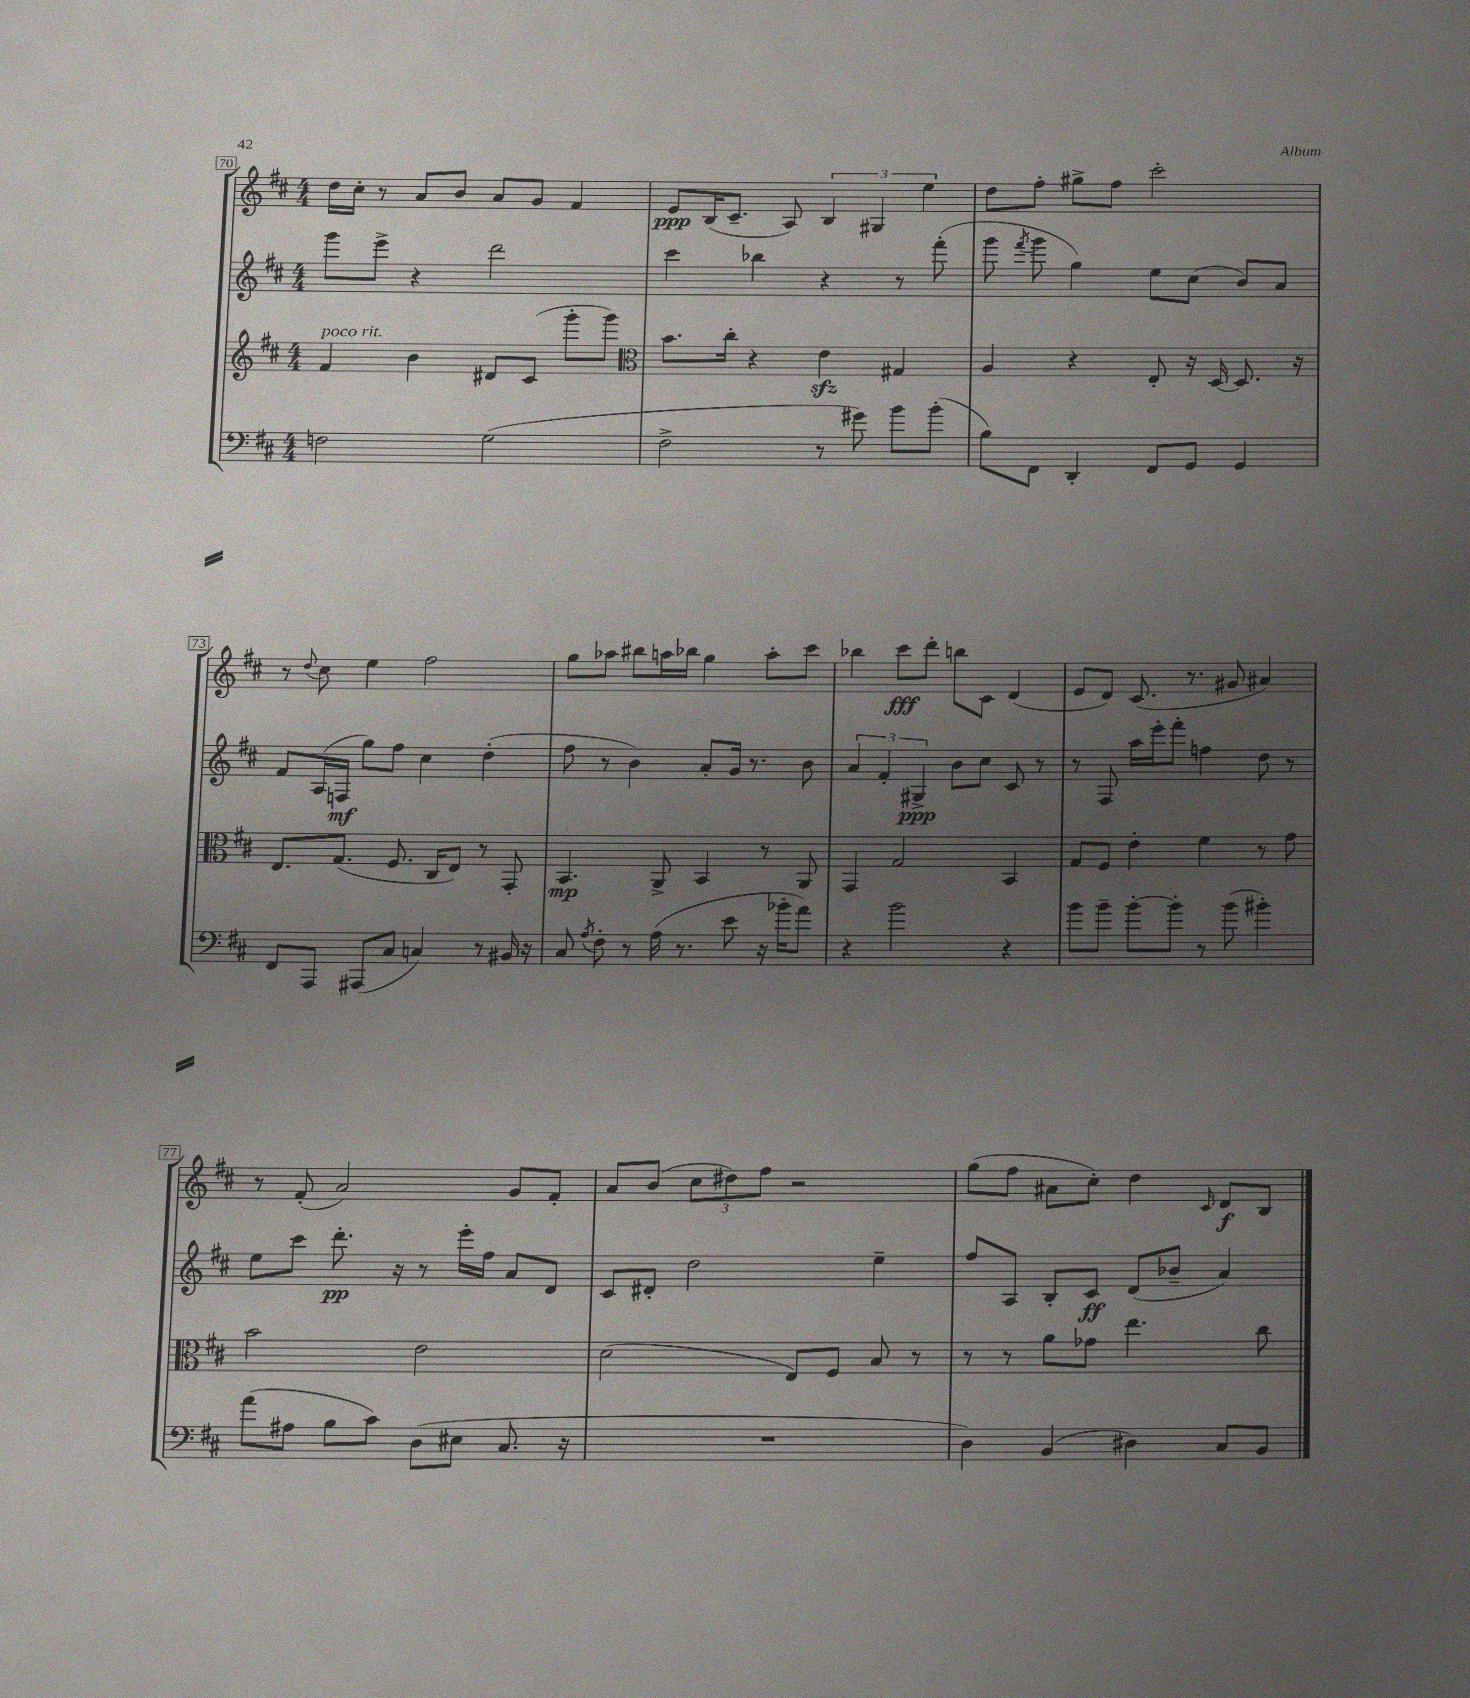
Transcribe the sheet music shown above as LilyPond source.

<<
\new StaffGroup <<
\new Staff = "s0" {
    \clef treble \key d \major \numericTimeSignature \time 4/4
    \autoBeamOff d''16[ cis''16]-. r8 a'8[ b'8] a'8[ g'8] fis'4 |
    e'8[\ppp b16( cis'8.]-- a8) \tuplet 3/2 { b4 gis4 e''4 } |
    d''8[ fis''8]-. gis''8[-> fis''8] cis'''2-. |
    r8 \appoggiatura { d''8 } cis''8 e''4 fis''2 |
    g''8[ aes''8] bis''8[ a''16 bes''16] g''4 a''8[-. cis'''8] |
    bes''4 cis'''8[\fff d'''8]-. b''8[ cis'8] d'4( |
    e'8[ d'8]) cis'8.( r8. gis'8 ais'4) |
    r8 fis'8-.( a'2) g'8[ fis'8]-. |
    a'8[ b'8]( \tuplet 3/2 { cis''8[ dis''8) fis''8] } r2 |
    g''8[( fis''8] ais'8[ cis''8]-.) d''4 \grace { cis'16 } d'8[\f b8] \bar "|." |
}
\new Staff = "s1" {
    \clef treble \key d \major \numericTimeSignature \time 4/4
    \autoBeamOff g'''8[ e'''8]-> r4 d'''2 |
    cis'''4 bes''4 r4 r8 fis'''8-.( |
    g'''8 \acciaccatura { fis'''8 } g'''8 g''4) e''8[ cis''8]( b'8[) a'8] |
    fis'8[ a16( f16]\mf g''8[) fis''8] cis''4 d''4-.( |
    fis''8 r8 b'4) a'8[-. g'16] r8. b'8 |
    \tuplet 3/2 { a'4 fis'4-. gis4->\ppp } b'8[ cis''8] cis'8 r8 |
    r8 fis8 a''16[ e'''16-. fis'''8]-. f''4 d''8 r8 |
    e''8[ cis'''8] d'''8.-.\pp r16 r8 e'''16[-. fis''16] a'8[ d'8] |
    cis'8[ dis'8]-. d''2 e''4-- |
    fis''8[ a8] b8[-. cis'8]\ff d'8[( bes'8]-- a'4) \bar "|." |
}
\new Staff = "s2" {
    \clef treble \key d \major \numericTimeSignature \time 4/4
    \autoBeamOff fis'4^\markup { \italic "poco rit." } b'4 dis'8[ cis'8]( g'''8[-. g'''8]) |
    \clef alto b'8.[ cis''16]-. r4 e'4\sfz gis4 |
    a4 r4 e8-. r16 d16~ d8. r16 |
    e8.[ g8.]( fis8. cis16[ e8]) r8 g,8-. |
    b,4.\mp a,8-> b,4 r8 a,8 |
    g,4 g2 b,4 |
    g8[ fis8] e'4-. fis'4 r8 g'8 |
    b'2 e'2 |
    d'2( e8[) fis8] b8 r8 |
    r8 r8 a'8[ ges'8] e''4. cis''8 \bar "|." |
}
\new Staff = "s3" {
    \clef bass \key d \major \numericTimeSignature \time 4/4
    \autoBeamOff f2 g2( |
    fis2-> r8 gis'8) b'8[ b'8]-.( |
    b8[) fis,8] d,4-. fis,8[ g,8] g,4 |
    fis,8[ a,,8] ais,,8[( cis8] c4) r8 bis,16 r16 |
    cis8 \acciaccatura { a8 } fis8-. r8 a16( r8. e'8 r16 bes'16[-. a'8]) |
    r4 b'2 r4 |
    b'8[ b'8]-- b'8[~-. b'8]-. r8 b'8( bis'4-.) |
    a'8[( ais8] b8[ cis'8]) d8[( eis8] cis8. r16 |
    R1 |
    d4) b,4( dis4) cis8[ b,8] \bar "|." |
}
>>
>>
\layout { \context { \Score currentBarNumber = #70 \override BarNumber.stencil = #(make-stencil-boxer 0.1 0.3 ly:text-interface::print) } }
